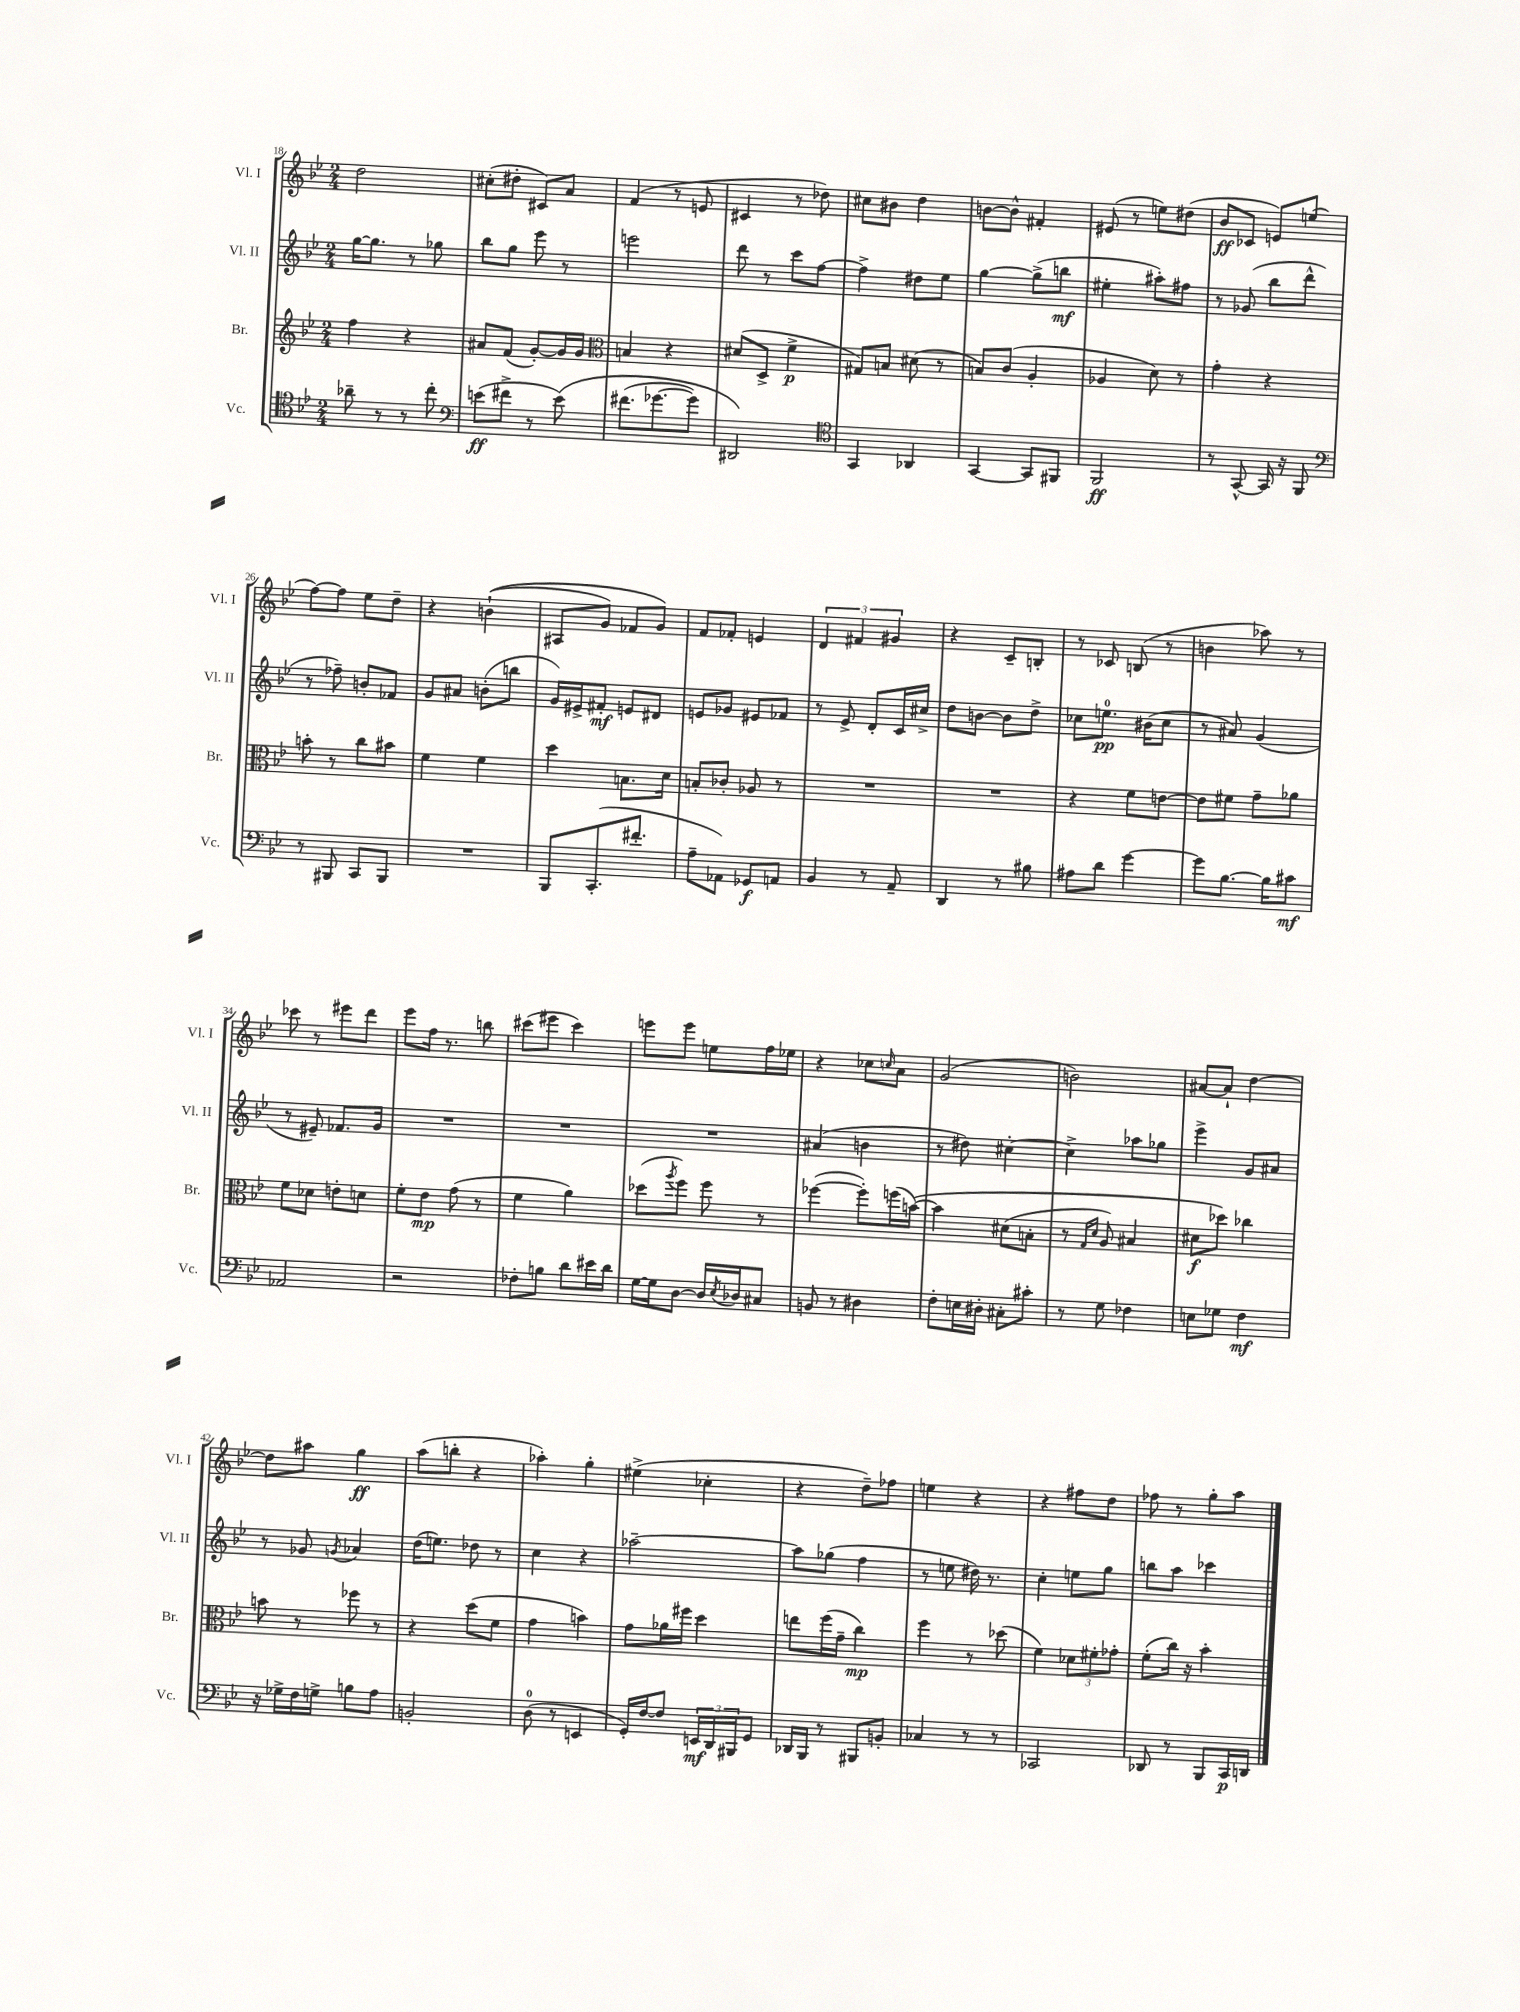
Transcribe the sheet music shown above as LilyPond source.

<<
\new StaffGroup <<
\new Staff = "s0" \with { instrumentName = "Vl. I" shortInstrumentName = "Vl. I" } {
    \clef treble \key bes \major \numericTimeSignature \time 2/4
    d''2 |
    cis''8-.( dis''8-. cis'8) a'8 |
    f'4( r8 e'8 |
    cis'4 r8 des''8) |
    cis''8 bis'8 d''4 |
    b'8~ b'8-^ fis'4-. |
    eis'8( r8 e''8) dis''8( |
    bes'8\ff ces'8 e'8) e''8( |
    f''8~) f''8 ees''8 d''8-- |
    r4 b'4-!(\( |
    ais8 g'8) fes'8 g'8\) |
    f'8 fes'8-. e'4 |
    \tuplet 3/2 { d'4 fis'4 gis'4 } |
    r4 c'8-- b8-. |
    r8 ces'8 b8( r8 |
    b'4 aes''8) r8 |
    ces'''8 r8 eis'''8 d'''8 |
    ees'''8 f''16 r8. b''8 |
    cis'''8( eis'''8 cis'''4) |
    e'''8 e'''8 e''8 f''16 ees''16 |
    r4 ces''8 \grace { c''16 } a'8 |
    g'2( |
    b'2) |
    ais'8~ ais'8-! d''4~ |
    d''8 ais''8 g''4\ff |
    a''8( b''8-. r4 |
    aes''4-.) g''4-. |
    eis''4->( ces''4-. |
    r4 d''8--) fes''8 |
    e''4 r4 |
    r4 fis''8 d''8 |
    fes''8 r8 g''8-. a''8 \bar "|." |
}
\new Staff = "s1" \with { instrumentName = "Vl. II" shortInstrumentName = "Vl. II" } {
    \clef treble \key bes \major \numericTimeSignature \time 2/4
    g''16~ g''8. r8 ges''8 |
    bes''8 g''8 ees'''8 r8 |
    e'''2 |
    d'''8 r8 c'''8 f''8~ |
    f''4-> dis''8 ees''8 |
    g''4~ g''8->( b''8\mf |
    eis''4-. ais''8-.) fis''8 |
    r8 ges'8( bes''8 d'''8-^ |
    r8 fes''8--) b'8-. fes'8 |
    g'8 ais'8 b'8-.( b''8 |
    g'16) eis'16-> fis'8-.\mf e'8 dis'8 |
    e'8 ges'8 eis'8 fes'8 |
    r8 ees'8-> d'8-. c'16 cis''16-> |
    d''8 b'8~ b'8 d''8-> |
    ces''8 e''8.-0\pp bis'16( ces''8 |
    r8 ais'8) g'4( |
    r8 eis'8--) fes'8. g'16 |
    R2 |
    R2 |
    R2 |
    ais'4( b'4 |
    r8 dis''8) cis''4~-. |
    cis''4-> aes''8 ges''8 |
    ees'''4-> g'8 ais'8 |
    r8 ges'8 \acciaccatura { g'8 } aes'4 |
    d''16( e''8.) des''8 r8 |
    c''4 r4 |
    aes''2~-- |
    aes''8 ges''8( f''4 |
    r8 e''8 dis''16) r8. |
    c''4-. e''8 g''8 |
    b''8 a''8 ces'''4 \bar "|." |
}
\new Staff = "s2" \with { instrumentName = "Br." shortInstrumentName = "Br." } {
    \clef treble \key bes \major \numericTimeSignature \time 2/4
    f''4 r4 |
    ais'8 f'8( g'8~-.) g'16 g'16 |
    \clef alto b4 r4 |
    dis'8( d8-> f'4->\p |
    gis8) b8 dis'8( r8 |
    b8) c'8( a4-. |
    aes4 d'8) r8 |
    g'4-. r4 |
    b'8-. r8 c''8 bis'8 |
    f'4 f'4 |
    d''4 b8. d'16 |
    b8-. ces'8-. aes8 r8 |
    R2 |
    R2 |
    r4 f'8 e'8~ |
    e'8 fis'8 g'8-- aes'8 |
    f'8 des'8 e'8-. d'8 |
    f'8-. ees'8\mp g'8( r8 |
    f'4 a'4) |
    des''8( \acciaccatura { a''8 } f''8) f''8 r8 |
    fes''4~( fes''8-.) f''16( b'16~)\( |
    b'4 dis'8( b8-. |
    r8 \grace { g16 d'16 } a8) bis4 |
    dis'8\f des''8\) ces''4 |
    b'8 r8 fes''8 r8 |
    r4 d''8( f'8 |
    g'4 b'4) |
    g'8 aes'16 fis''16 d''4 |
    e''8 f''16( g'16-- c''4\mp) |
    f''4 r8 des''8( |
    f'4) \tuplet 3/2 { des'8 fis'8-. ges'8-. } |
    f'8-.( c''16) r16 bes'4-. \bar "|." |
}
\new Staff = "s3" \with { instrumentName = "Vc." shortInstrumentName = "Vc." } {
    \clef tenor \key bes \major \numericTimeSignature \time 2/4
    aes'8-- r8 r8 c''8-. |
    \clef bass e'8\ff( fis'8-> r8 e'8)\( |
    fis'8.( ges'8.~ ges'8) |
    dis,2\) |
    \clef tenor g,4 aes,4 |
    g,4~ g,8 fis,8 |
    f,2\ff |
    r8 g,8~-^ g,16 r16 f,8 |
    \clef bass r8 bis,,8 c,8 bis,,8 |
    R2 |
    bes,,8 c,8.-.( fis'8.-. |
    a8-- aes,8) ges,8\f a,8 |
    bes,4 r8 a,8-- |
    d,4 r8 bis8 |
    ais8 d'8 g'4~ |
    g'8 bes8.~ bes16 cis'8\mf |
    aes,2 |
    r2 |
    fes8-. b8 d'8 eis'16 d'16 |
    g16~ g16 d8~ d16 \acciaccatura { ees8 } des16 cis8 |
    b,8 r8 dis4 |
    f8-. e16 dis16-. cis8-. cis'8-. |
    r8 g8 fes4 |
    e8 ges8 f4\mf |
    r16 ges16-> f16 g16-> b8 a8 |
    b,2-. |
    d8-0( r8 e,4 |
    g,16-.) f16~ f8 \tuplet 3/2 { e,16\mf d,16 bis,,16 } g,8 |
    des,16 bes,,16 r8 bis,,8 b,8-. |
    ces4 r8 r8 |
    ces,2 |
    des,8 r8 bes,,8 c,16\p d,16 \bar "|." |
}
>>
>>
\layout { \context { \Score currentBarNumber = #18 } }
